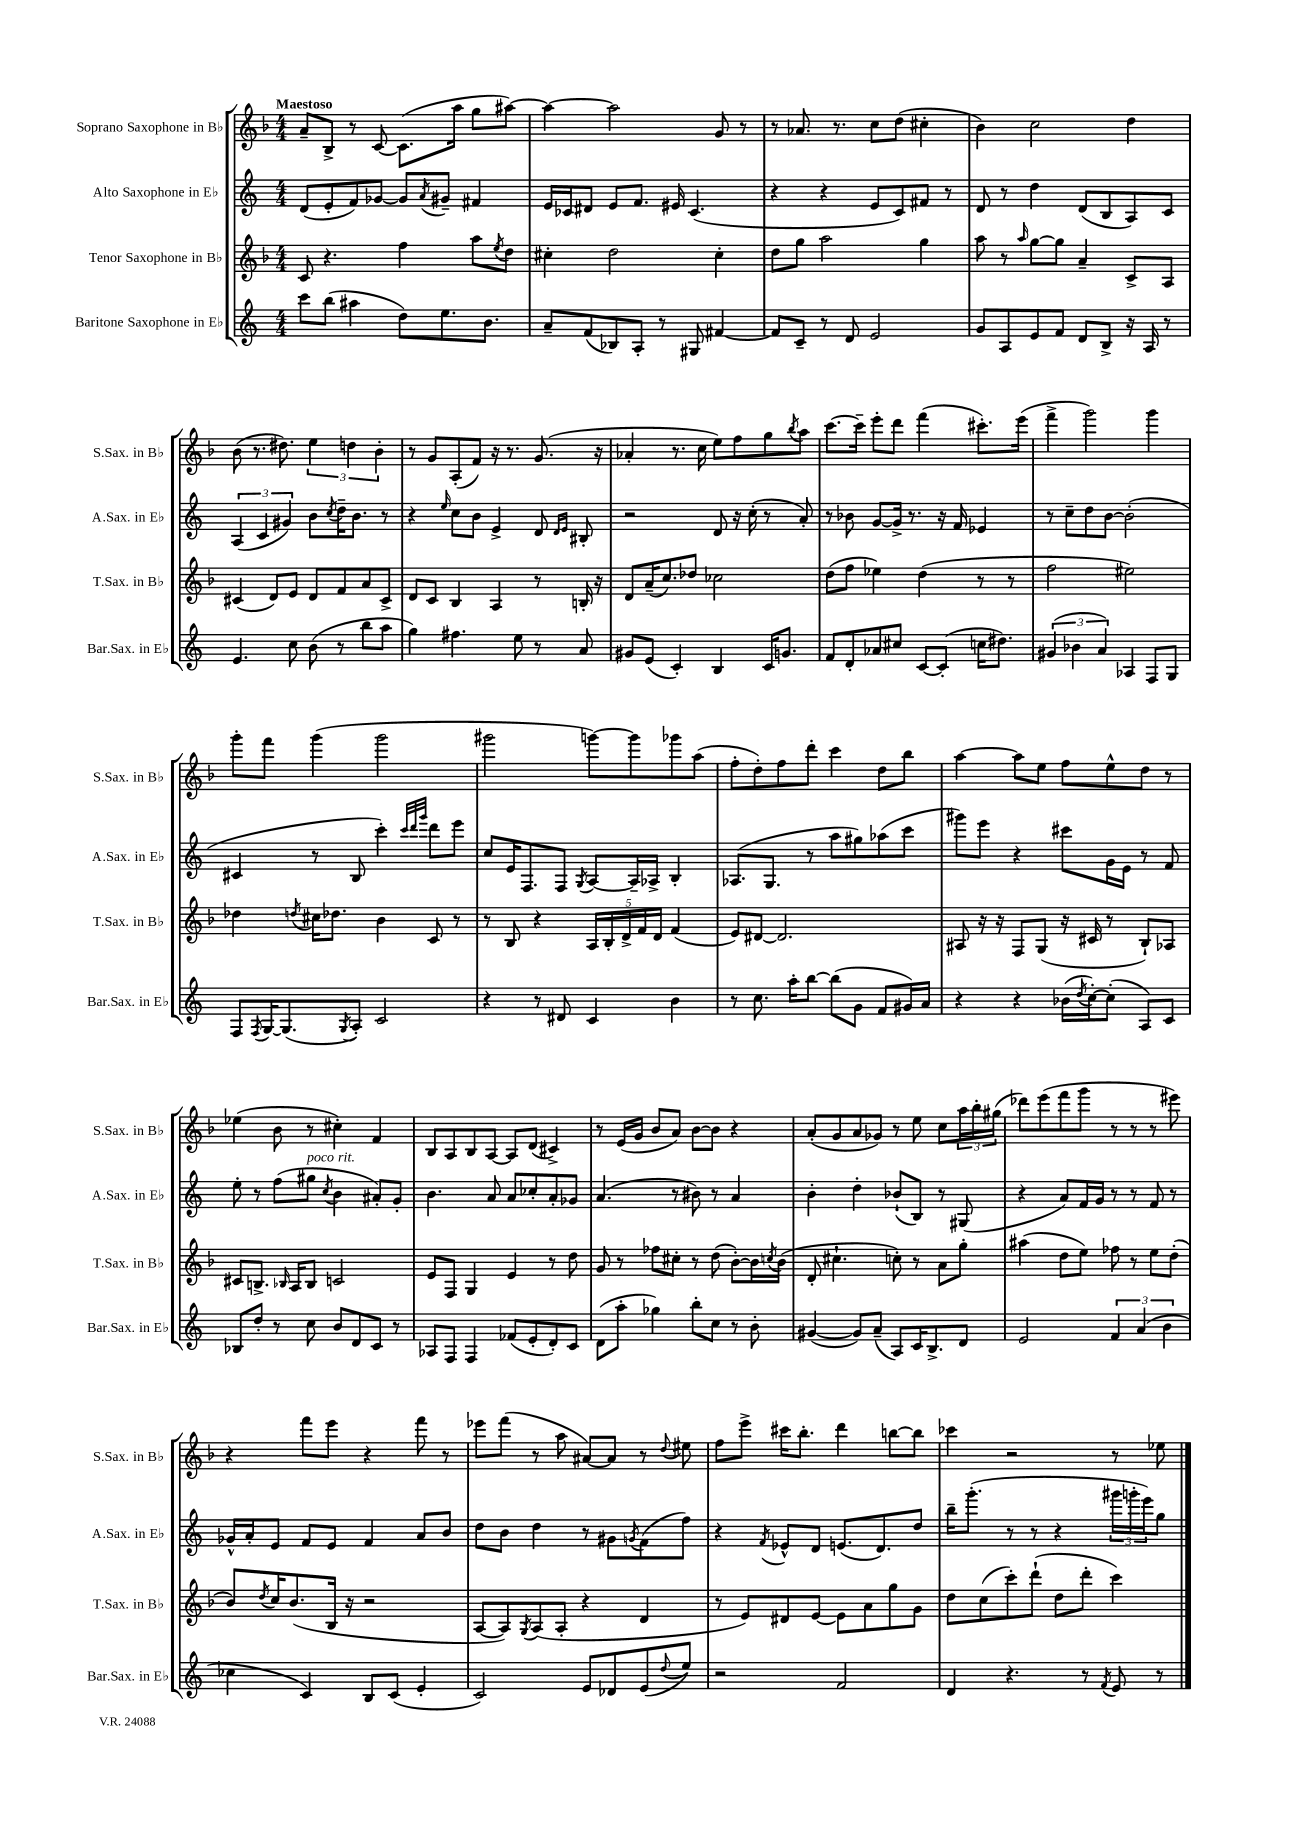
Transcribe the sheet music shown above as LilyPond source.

<<
\new StaffGroup <<
\new Staff = "s0" \with { instrumentName = "Soprano Saxophone in Bb" shortInstrumentName = "S.Sax. in Bb" } {
    \clef treble \key f \major \numericTimeSignature \time 4/4 \tempo "Maestoso"
    a'8-- bes8-> r8 c'8~ c'8.( a''16 g''8 ais''8~) |
    ais''4~ ais''2 g'8 r8 |
    r8 aes'8. r8. c''8 d''8( cis''4-. |
    bes'4) c''2 d''4 |
    bes'8( r8. dis''8.) \tuplet 3/2 { e''4 d''4 bes'4-. } |
    r8 g'8 a8-.( f'8) r16 r8. g'8.( r16 |
    aes'4-. r8. c''16 e''8) f''8 g''8 \acciaccatura { bes''8 } a''8 |
    c'''8.~ c'''16-- e'''8-. d'''8 f'''4( cis'''8.-.) e'''16( |
    f'''4-> g'''2) g'''4 |
    g'''8-. f'''8 g'''4( g'''2 |
    gis'''2 g'''8~) g'''8 ges'''8 a''8( |
    f''8-. d''8-.) f''8 d'''8-. c'''4 d''8 bes''8 |
    a''4~ a''8 e''8 f''8 e''8-^ d''8 r8 |
    ees''4( bes'8 r8 cis''4-.) f'4 |
    bes8 a8 bes8 a8~ a8 d'8( cis'4->) |
    r8 e'16( g'16 bes'8 a'8) bes'8~ bes'8 r4 |
    a'8-.( g'8 a'8 ges'8) r8 e''8 c''8 \tuplet 3/2 { a''16 bes''16-. gis''16( } |
    des'''8) e'''8( f'''8 g'''8 r8 r8 r8 eis'''8) |
    r4 f'''8 e'''8 r4 f'''8 r8 |
    ees'''8 f'''8( r8 a''8 ais'8~) ais'8 r8 \appoggiatura { d''8 } eis''8 |
    f''8 e'''8-> cis'''16 bes''8.-. d'''4 b''8~ b''8 |
    ces'''4 r2 r8 ees''8 \bar "|." |
}
\new Staff = "s1" \with { instrumentName = "Alto Saxophone in Eb" shortInstrumentName = "A.Sax. in Eb" } {
    \clef treble \key c \major \numericTimeSignature \time 4/4
    d'8( e'8-. f'8) ges'8~ ges'8 \acciaccatura { a'8 } gis'8-- fis'4 |
    e'16 ces'16 dis'8 e'8 f'8. eis'16 ces'4.( |
    r4 r4 e'8 c'8) fis'8 r8 |
    d'8 r8 d''4 d'8( b8 a8) c'8 |
    \tuplet 3/2 { a4( c'4 gis'4) } b'8 \acciaccatura { c''8 } d''16-- b'8. r8 |
    r4 \grace { e''16 } c''8 b'8 e'4-> d'8 \grace { d'16 e'16 } bis8-. |
    r2 d'8 r16 c''16-.( r8 a'8-.) |
    r8 bes'8 g'8~ g'16-> r8. r16 f'16 ees'4 |
    r8 c''8-- d''8 b'8~ b'2-.( |
    cis'4 r8 b8 c'''4-.) \grace { c'''32 d'''32 g'''32 } d'''8 e'''8 |
    c''8 e'16 f8. f8 \acciaccatura { g8 } a8~ a16-- aes16-> b4-. |
    aes8.( g8. r8 a''8 gis''8) aes''8( c'''8 |
    gis'''8) e'''8 r4 cis'''8 g'16 e'16 r8 f'8 |
    e''8-. r8 f''8( gis''8^\markup { \italic "poco rit." } \acciaccatura { c''8 } b'4 ais'8-.) g'8-. |
    b'4. a'8 a'8 ces''8-. a'8-. ges'8 |
    a'4.( r8 bis'8) r8 a'4 |
    b'4-. d''4-. bes'8-!( b8) r8 gis8( |
    r4 a'8) f'16 g'16 r8 r8 f'8 r8 |
    ges'16-^ a'16-. e'8 f'8 e'8 f'4 a'8 b'8 |
    d''8 b'8 d''4 r8 gis'8 \acciaccatura { g'8 } f'8( f''8) |
    r4 \acciaccatura { f'8 } ees'8-^ d'8 e'8.( d'8.) d''8 |
    b''16-- g'''8.-.( r8 r8 r4 \tuplet 3/2 { gis'''16 g'''16-. e'''16) } g''8 \bar "|." |
}
\new Staff = "s2" \with { instrumentName = "Tenor Saxophone in Bb" shortInstrumentName = "T.Sax. in Bb" } {
    \clef treble \key f \major \numericTimeSignature \time 4/4
    c'8 r4. f''4 a''8 \acciaccatura { e''8 } d''8 |
    cis''4-. d''2 cis''4-. |
    d''8 g''8 a''2 g''4 |
    a''8 r8 \grace { a''16 } g''8~ g''8 a'4-- c'8-> a8 |
    cis'4( d'8) e'8 d'8 f'8 a'8 cis'8-> |
    d'8 c'8 bes4 a4 r8 b16-. r16 |
    d'8 a'16--( c''8.) des''8 ces''2 |
    d''8( f''8 ees''4) d''4( r8 r8 |
    f''2 eis''2) |
    des''4 \acciaccatura { d''8 } cis''16 des''8. bes'4 c'8 r8 |
    r8 bes8 r4 \tuplet 5/4 { a16 bes16-. d'16-> f'16 d'16 } f'4( |
    e'8) dis'8~ dis'2. |
    ais8 r16 r16 f8 g8( r16 cis'16 r8 bes8-!) aes8 |
    cis'8 b8.-> \grace { bes16 } a16 bes8 c'2 |
    e'8 f8 g4 e'4 r8 d''8 |
    g'8 r8 fes''8 cis''8-. r8 d''8( bes'8~-.) bes'16 \acciaccatura { c''8 } bes'16( |
    d'8-. cis''4.-! c''8-.) r8 a'8 g''8-. |
    ais''4( d''8 e''8) fes''8 r8 e''8 d''8-.( |
    bes'8) \acciaccatura { d''8 } c''16 bes'8.( bes16 r16 r2 |
    a8~ a8) \acciaccatura { g8 } a8( a8-. r4 d'4 |
    r8 e'8) dis'8 e'8~ e'8 a'8 g''8 g'8 |
    d''8 c''8( c'''8-.) d'''8-!( d''8 d'''8-. c'''4) \bar "|." |
}
\new Staff = "s3" \with { instrumentName = "Baritone Saxophone in Eb" shortInstrumentName = "Bar.Sax. in Eb" } {
    \clef treble \key c \major \numericTimeSignature \time 4/4
    c'''8 b''8( ais''4 d''8) e''8. b'8. |
    a'8-- f'8( bes8) a8-. r8 gis8 fis'4~ |
    fis'8 c'8-- r8 d'8 e'2 |
    g'8 a8 e'8 f'8 d'8 b8-> r16 a16 r8 |
    e'4. c''8 b'8( r8 b''8 a''8 |
    g''4) fis''4. e''8 r8 a'8 |
    gis'8 e'8( c'4-.) b4 c'16 g'8. |
    f'8 d'8-. aes'8 cis''8 c'8~ c'8-.( c''16 dis''8.) |
    \tuplet 3/2 { gis'4( bes'4 a'4) } aes4 f8 g8 |
    f8 \acciaccatura { f8 } g16~ g8.( \acciaccatura { g8 } a8-.) c'2 |
    r4 r8 dis'8 c'4 b'4 |
    r8 c''8. a''16-. b''8~ b''8( g'8 f'8 gis'16) a'16 |
    r4 r4 bes'16( \acciaccatura { d''8 } c''16~-.) c''8-.( a8) c'8 |
    bes8 d''8-. r8 c''8 b'8 d'8 c'8 r8 |
    aes8 f8 f4 fes'8( e'8-. d'8-.) c'8 |
    d'8( a''8-. ges''4) b''8-. c''8 r8 b'8-. |
    gis'4~( gis'8) a'8--( a8) c'16 b8.-> d'8 |
    e'2 \tuplet 3/2 { f'4 a'4( b'4 } |
    ces''4 c'4) b8 c'8( e'4-. |
    c'2) e'8 des'8 e'8( \appoggiatura { d''8 } e''8) |
    r2 f'2 |
    d'4 r4. r8 \acciaccatura { f'8 } e'8 r8 \bar "|." |
}
>>
>>
\layout { \context { \Score \remove "Bar_number_engraver" } }
